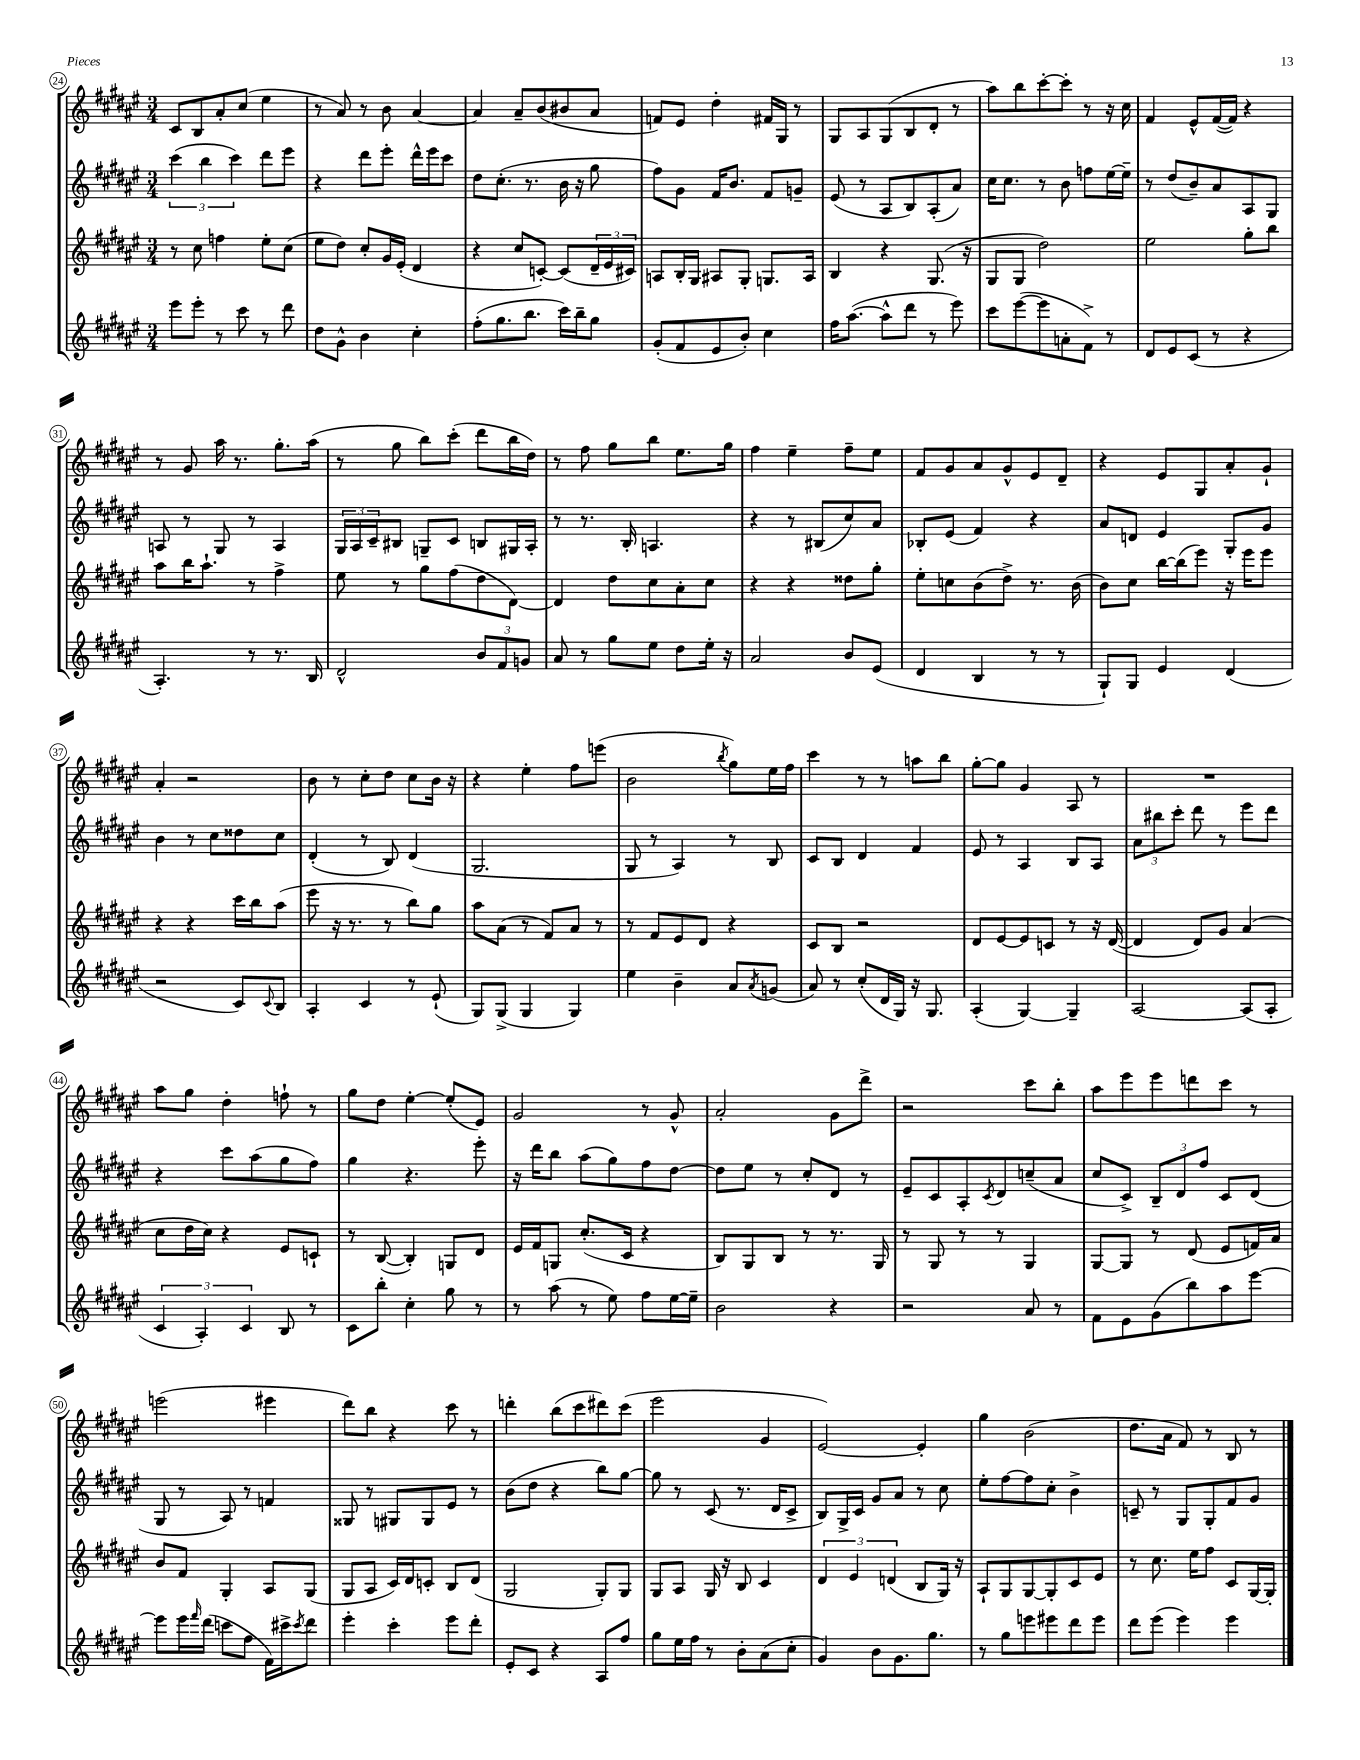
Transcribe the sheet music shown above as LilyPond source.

<<
\new StaffGroup <<
\new Staff = "s0" {
    \clef treble \key fis \major \numericTimeSignature \time 3/4
    cis'8 b8 ais'8-. cis''8( eis''4 |
    r8 ais'8) r8 b'8 ais'4~ |
    ais'4 ais'8-- b'8( bis'8 ais'8 |
    f'8) eis'8 dis''4-. fis'16 gis16 r8 |
    gis8 ais8 gis8( b8 dis'8-. r8 |
    ais''8) b''8 cis'''8~-. cis'''8-. r8 r16 cis''16 |
    fis'4 eis'8-^ fis'16~( fis'16) r4 |
    r8 gis'8 ais''16 r8. gis''8.-. ais''16( |
    r8 gis''8 b''8) cis'''8-.( dis'''8 b''16 dis''16) |
    r8 fis''8 gis''8 b''8 eis''8. gis''16 |
    fis''4 eis''4-- fis''8-- eis''8 |
    fis'8 gis'8 ais'8 gis'8-^ eis'8 dis'8-- |
    r4 eis'8 gis8 ais'8-. gis'8-! |
    ais'4-. r2 |
    b'8 r8 cis''8-. dis''8 cis''8 b'16 r16 |
    r4 eis''4-. fis''8 e'''8( |
    b'2 \acciaccatura { b''8 } gis''8) eis''16 fis''16 |
    cis'''4 r8 r8 a''8 b''8 |
    gis''8~-. gis''8 gis'4 ais8 r8 |
    R2. |
    ais''8 gis''8 dis''4-. f''8-! r8 |
    gis''8 dis''8 eis''4~-. eis''8-.( eis'8) |
    gis'2 r8 gis'8-^ |
    ais'2-. gis'8 dis'''8-> |
    r2 cis'''8 b''8-. |
    ais''8 eis'''8 eis'''8 d'''8 cis'''8 r8 |
    e'''2( eis'''4 |
    dis'''8) b''8 r4 cis'''8 r8 |
    d'''4-. b''8( cis'''8 dis'''8) cis'''8( |
    eis'''2 gis'4 |
    eis'2~) eis'4-. |
    gis''4 b'2( |
    dis''8. ais'16 fis'8) r8 b8 r8 \bar "|." |
}
\new Staff = "s1" {
    \clef treble \key fis \major \numericTimeSignature \time 3/4
    \tuplet 3/2 { cis'''4( b''4 cis'''4) } dis'''8 eis'''8 |
    r4 dis'''8 eis'''8-. dis'''16-^ eis'''16 cis'''8 |
    dis''8 cis''8.-.( r8. b'16 r16 gis''8 |
    fis''8) gis'8 fis'16 b'8. fis'8 g'8-- |
    eis'8( r8 ais8 b8) ais8-.( ais'8) |
    cis''16 cis''8. r8 b'8 f''8 eis''16~ eis''16-- |
    r8 dis''8( b'8--) ais'8 ais8 gis8 |
    a8 r8 gis8 r8 a4 |
    \tuplet 3/2 { gis16 ais16 cis'16-- } bis8 g8-- cis'8 b8 gis16 ais16-. |
    r8 r8. b16-. a4. |
    r4 r8 bis8( cis''8) ais'8 |
    bes8-. eis'8( fis'4) r4 |
    ais'8 d'8 eis'4 gis8-. gis'8 |
    b'4 r8 cis''8 disis''8 cis''8 |
    dis'4-.( r8 b8) dis'4( |
    gis2. |
    gis8 r8 ais4) r8 b8 |
    cis'8 b8 dis'4 fis'4 |
    eis'8 r8 ais4 b8 ais8 |
    \tuplet 3/2 { ais'8 bis''8 cis'''8-. } dis'''8 r8 eis'''8 dis'''8 |
    r4 cis'''8 ais''8( gis''8 fis''8) |
    gis''4 r4. eis'''8-. |
    r16 dis'''16 b''8 ais''8( gis''8) fis''8 dis''8~ |
    dis''8 eis''8 r8 cis''8-. dis'8 r8 |
    eis'8-- cis'8 ais8-. \acciaccatura { cis'8 } dis'8 c''8--( ais'8 |
    cis''8 cis'8->) \tuplet 3/2 { b8-- dis'8 fis''8 } cis'8 dis'8( |
    gis8 r8 ais8) r8 f'4 |
    gisis8 r8 gis8 gis8 eis'8 r8 |
    b'8( dis''8 r4 b''8) gis''8~ |
    gis''8 r8 cis'8( r8. dis'16 cis'8-> |
    b8) gis16-> cis'16 gis'8 ais'8 r8 cis''8 |
    eis''8-. fis''8~ fis''8 cis''8-. b'4-> |
    c'8-- r8 gis8 gis8-. fis'8 gis'8 \bar "|." |
}
\new Staff = "s2" {
    \clef treble \key fis \major \numericTimeSignature \time 3/4
    r8 cis''8 f''4 eis''8-. cis''8( |
    eis''8 dis''8) cis''8-. gis'16 eis'16-.( dis'4 |
    r4 cis''8 c'8~-.) c'8( \tuplet 3/2 { dis'16-- eis'16 cis'16) } |
    a8 b16-. gis16 ais8 gis8-. g8. ais16 |
    b4 r4 gis8.( r16 |
    gis8 gis8 dis''2) |
    eis''2 gis''8-. b''8 |
    ais''8 b''16 ais''8.-! r8 fis''4-> |
    eis''8 r8 gis''8 fis''8( dis''8 dis'8~) |
    dis'4 dis''8 cis''8 ais'8-. cis''8 |
    r4 r4 disis''8 gis''8-. |
    eis''8-. c''8 b'8( dis''8->) r8. b'16( |
    b'8) cis''8 b''16~ b''16( eis'''8) r16 eis'''16 eis'''8 |
    r4 r4 cis'''16 b''16 ais''8( |
    eis'''8 r16 r8. r8 b''8) gis''8 |
    ais''8 ais'8( r8 fis'8) ais'8 r8 |
    r8 fis'8 eis'8 dis'8 r4 |
    cis'8 b8 r2 |
    dis'8 eis'8~ eis'8 c'8 r8 r16 dis'16~( |
    dis'4 dis'8) gis'8 ais'4( |
    cis''8 dis''16 cis''16) r4 eis'8 c'8-! |
    r8 b8~( b4-.) g8 dis'8 |
    eis'16 fis'16 g8 cis''8.-.( cis'16 r4 |
    b8) gis8 b8 r8 r8. gis16 |
    r8 gis8 r8 r8 gis4 |
    gis8~ gis8 r8 dis'8( eis'8 f'16) ais'16 |
    b'8 fis'8 gis4-. ais8 gis8( |
    gis8 ais8 cis'16) dis'16 c'8-. b8 dis'8( |
    gis2 gis8-.) gis8 |
    gis8 ais8 gis16 r16 b8 cis'4 |
    \tuplet 3/2 { dis'4 eis'4 d'4( } b8 gis16) r16 |
    ais8-! gis8 gis8~ gis8-. cis'8 eis'8 |
    r8 cis''8. eis''16 fis''8 cis'8 gis16~ gis16-. \bar "|." |
}
\new Staff = "s3" {
    \clef treble \key fis \major \numericTimeSignature \time 3/4
    eis'''8 eis'''8-. r8 cis'''8 r8 dis'''8 |
    dis''8 gis'8-^ b'4 cis''4-. |
    fis''8-.( gis''8. b''8. cis'''16) b''16-- gis''8 |
    gis'8-.( fis'8 eis'8 b'8-.) cis''4 |
    fis''16 ais''8.~( ais''8-^ dis'''8 r8 eis'''8) |
    cis'''8 eis'''8~( eis'''8 a'8-. fis'8->) r8 |
    dis'8 eis'8 cis'8( r8 r4 |
    ais4.-.) r8 r8. b16 |
    dis'2-^ \tuplet 3/2 { b'8 fis'8 g'8 } |
    ais'8 r8 gis''8 eis''8 dis''8 eis''16-. r16 |
    ais'2 b'8 eis'8( |
    dis'4 b4 r8 r8 |
    gis8-!) gis8 eis'4 dis'4( |
    r2 cis'8) \appoggiatura { cis'8 } b8 |
    ais4-. cis'4 r8 eis'8-!( |
    gis8) gis8->( gis4 gis4) |
    eis''4 b'4-- ais'8 \acciaccatura { ais'8 } g'8( |
    ais'8) r8 cis''8-.( dis'16 gis16) r16 gis8. |
    ais4-.( gis4~) gis4-- |
    ais2~ ais8( ais8-. |
    \tuplet 3/2 { cis'4 ais4-.) cis'4 } b8 r8 |
    cis'8 b''8-. cis''4-. gis''8 r8 |
    r8 ais''8( r8 eis''8) fis''8 eis''16~ eis''16-- |
    b'2 r4 |
    r2 ais'8 r8 |
    fis'8 eis'8 gis'8( b''8) ais''8 eis'''8~ |
    eis'''8 eis'''16 \grace { fis'''16 } dis'''16( c'''8 fis''8 fis'16) cis'''16-> \acciaccatura { cis'''8 } dis'''8 |
    eis'''4-. cis'''4-. eis'''8 dis'''8-. |
    eis'8-. cis'8 r4 ais8 fis''8 |
    gis''8 eis''16 fis''16 r8 b'8-. ais'8( cis''8-. |
    gis'4) b'8 gis'8. gis''8. |
    r8 gis''8 e'''8 eis'''8 dis'''8 eis'''8 |
    dis'''8 eis'''8( eis'''4) eis'''4 \bar "|." |
}
>>
>>
\layout { \context { \Score currentBarNumber = #24 \override BarNumber.stencil = #(make-stencil-circler 0.1 0.3 ly:text-interface::print) } }
